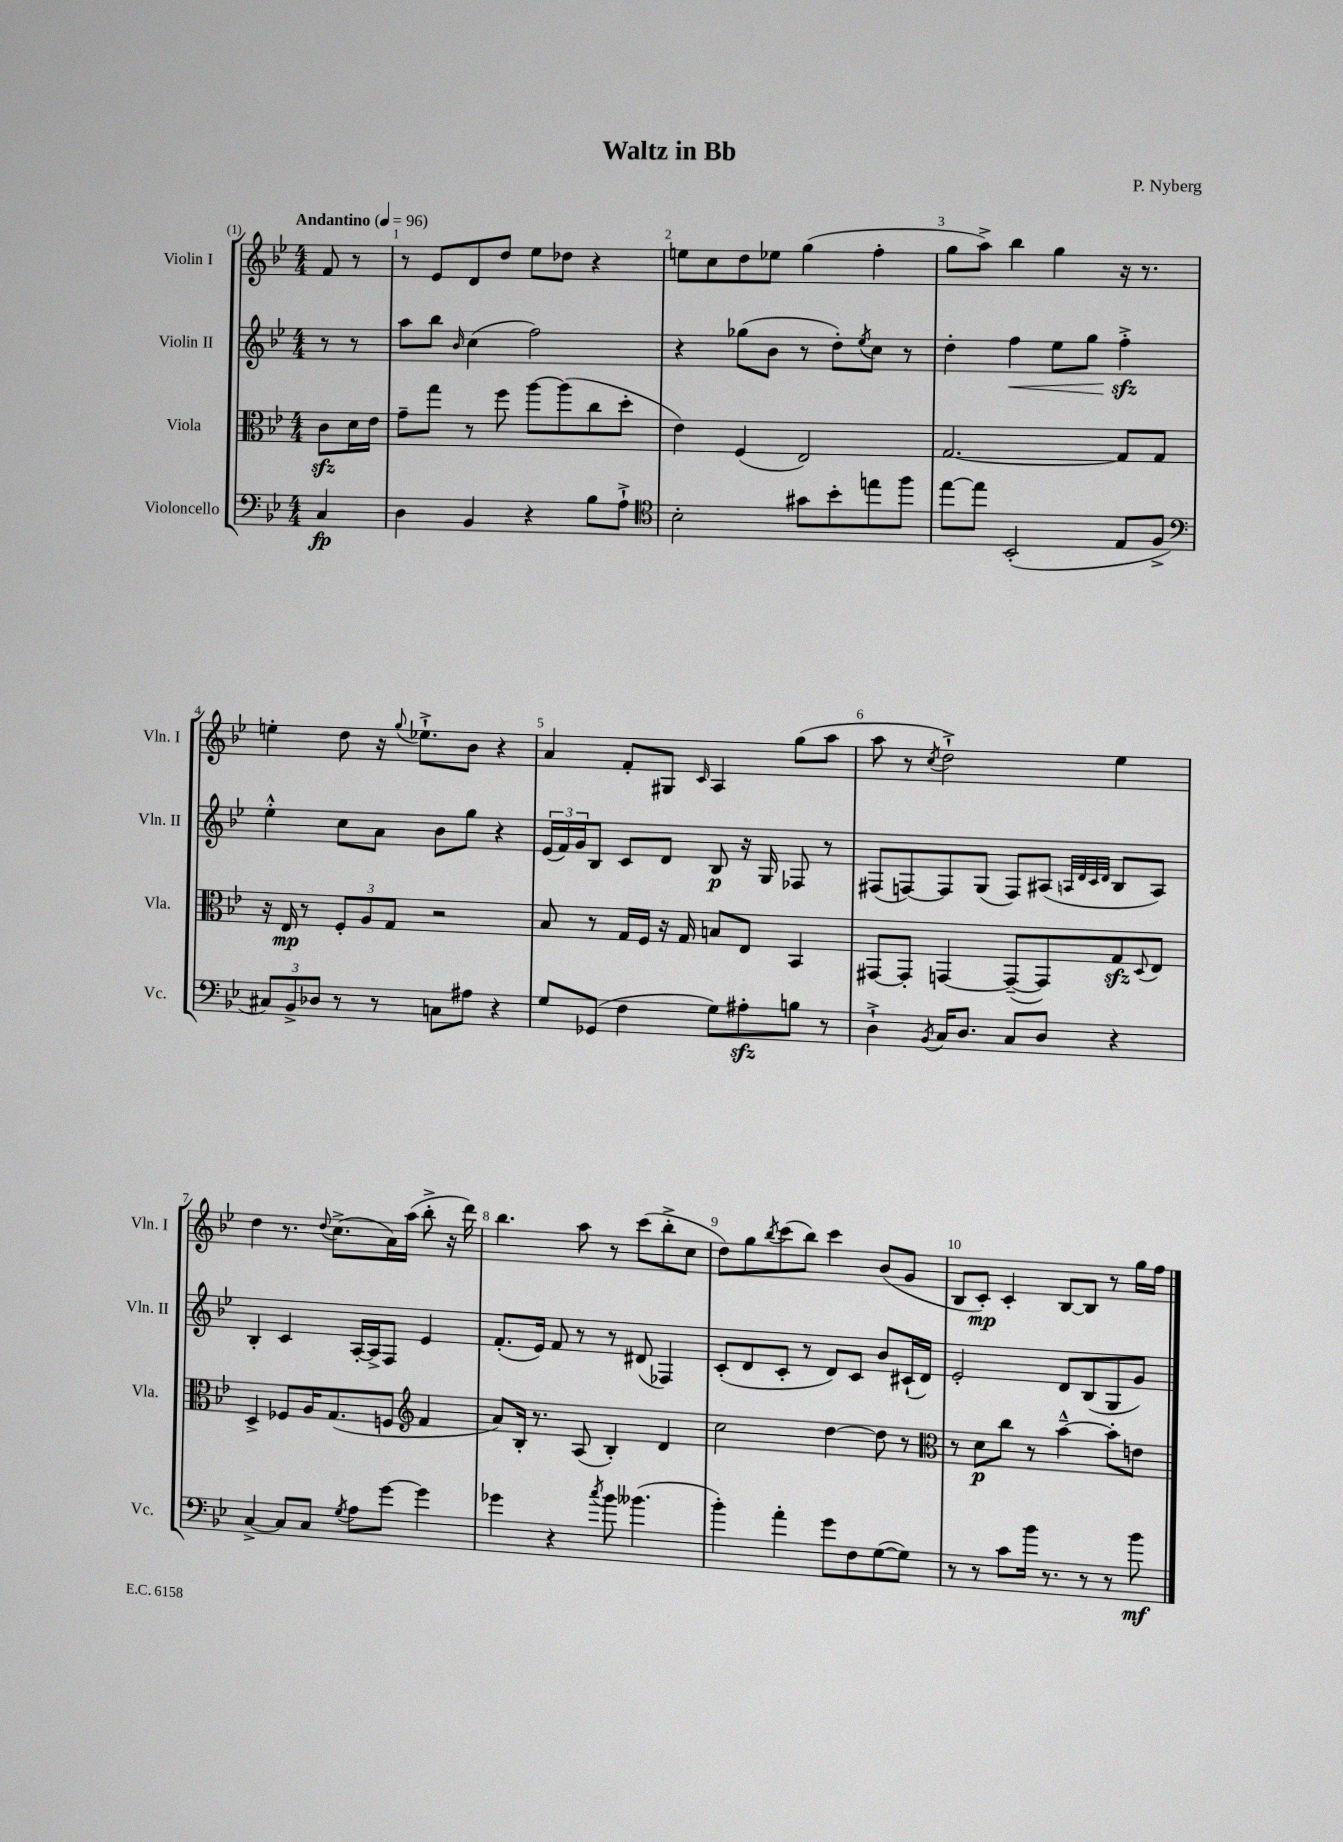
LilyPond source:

\header { title = "Waltz in Bb" composer = "P. Nyberg" }
<<
\new StaffGroup <<
\new Staff = "s0" \with { instrumentName = "Violin I" shortInstrumentName = "Vln. I" } {
    \clef treble \key bes \major \numericTimeSignature \time 4/4 \partial 4 \tempo "Andantino" 4 = 96
    f'8 r8 |
    r8 ees'8 d'8 d''8 ees''8 des''8 r4 |
    e''8 c''8 d''8 ees''8 g''4( f''4-. |
    g''8 a''8->) bes''4 g''4 r16 r8. |
    e''4-. d''8 r16 \appoggiatura { g''8 } ees''8.-!-> bes'8 r4 |
    a'4 f'8-. gis8 \grace { c'16 } a4 g''8( a''8 |
    a''8 r8 \acciaccatura { c''8 } d''2-!->) ees''4 |
    d''4 r8. \appoggiatura { d''8 } c''8.->( a'16) a''16( bes''8-.-> r16 d'''16) |
    bes''4. a''8 r8 c'''8( bes''8-.-> c''8 |
    d''8) g''8 \acciaccatura { bes''8 } c'''8( bes''8) c'''4 bes'8( g'8 |
    bes8 c'8-.\mp) c'4-. bes8~ bes8 r8 g''16 f''16 \bar "|." |
}
\new Staff = "s1" \with { instrumentName = "Violin II" shortInstrumentName = "Vln. II" } {
    \clef treble \key bes \major \numericTimeSignature \time 4/4 \partial 4
    r8 r8 |
    a''8 bes''8 \grace { bes'16 } c''4( f''2) |
    r4 ges''8( bes'8 r8 d''8-.) \acciaccatura { ees''8 } c''8 r8 |
    d''4-. f''4\< ees''8 g''8 f''4-.->\sfz\! |
    ees''4-.-^ c''8 a'8 bes'8 g''8 r4 |
    \tuplet 3/2 { ees'16( f'16) g'16 } bes8 c'8 d'8 bes8\p r16 g16 fes8 r8 |
    fis8( f8~) f8 g8( f8) ais8( \grace { a32 d'32 c'32 d'32 } bes8 a8) |
    bes4-. c'4 a16~-. a16-> f8 ees'4 |
    f'8.-.( ees'16) f'8 r8 r8 dis'8( fes4) |
    c'8-.( d'8 c'8-. r8 d'8) c'8 bes'8 cis'16-!( d'16) |
    ees'2-. d'8 bes8( g8 g'8) \bar "|." |
}
\new Staff = "s2" \with { instrumentName = "Viola" shortInstrumentName = "Vla." } {
    \clef alto \key bes \major \numericTimeSignature \time 4/4 \partial 4
    c'8\sfz d'16 ees'16 |
    g'8-- g''8 r8 f''8 a''8~ a''8( c''8 d''8-. |
    ees'4) f4( ees2) |
    g2.~ g8 g8 |
    r16 ees16\mp r8 \tuplet 3/2 { f8-. a8 g8 } r2 |
    bes8 r8 g16 f16 r16 g16 b8 ees8 bes,4 |
    gis,8~ gis,8-. g,4~ g,8~--( g,8) g8\sfz \appoggiatura { d8 } ees8 |
    d4-> fes8 a16 g8.( f8 \clef treble f'4 |
    a'8) bes16-. r8. a8( bes4-.) d'4 |
    c''2 d''4~ d''8 r8 |
    \clef alto r8 d'8\p c''8 r8 bes'4~---^ bes'8-. e'8 \bar "|." |
}
\new Staff = "s3" \with { instrumentName = "Violoncello" shortInstrumentName = "Vc." } {
    \clef bass \key bes \major \numericTimeSignature \time 4/4 \partial 4
    c4\fp |
    d4 bes,4 r4 bes8 a8-!-> |
    \clef tenor bes2-. gis'8 bes'8-. e''8 f''8 |
    ees''8~ ees''8 bes,2-.( ees8 f8-> |
    \clef bass \tuplet 3/2 { cis8) bes,8-> des8 } r8 r8 c8 ais8 r4 |
    g8 ges,8( f4 g8) ais8-.\sfz b8 r8 |
    d4-!-> \acciaccatura { bes,8 } c16 d8. c8 d8 r4 |
    c4~-> c8 c8 \acciaccatura { g8 } a8 g'8~ g'4 |
    ges'4 r4 \acciaccatura { c''8 } bes'8 beses'4.( |
    bes'4-.) a'4-. g'8 f8 g8~( g8) |
    r8 r8 c'8 bes'16 r8. r8 r8 bes'8\mf \bar "|." |
}
>>
>>
\layout { \context { \Score \override BarNumber.break-visibility = ##(#f #t #t) barNumberVisibility = #all-bar-numbers-visible } }
